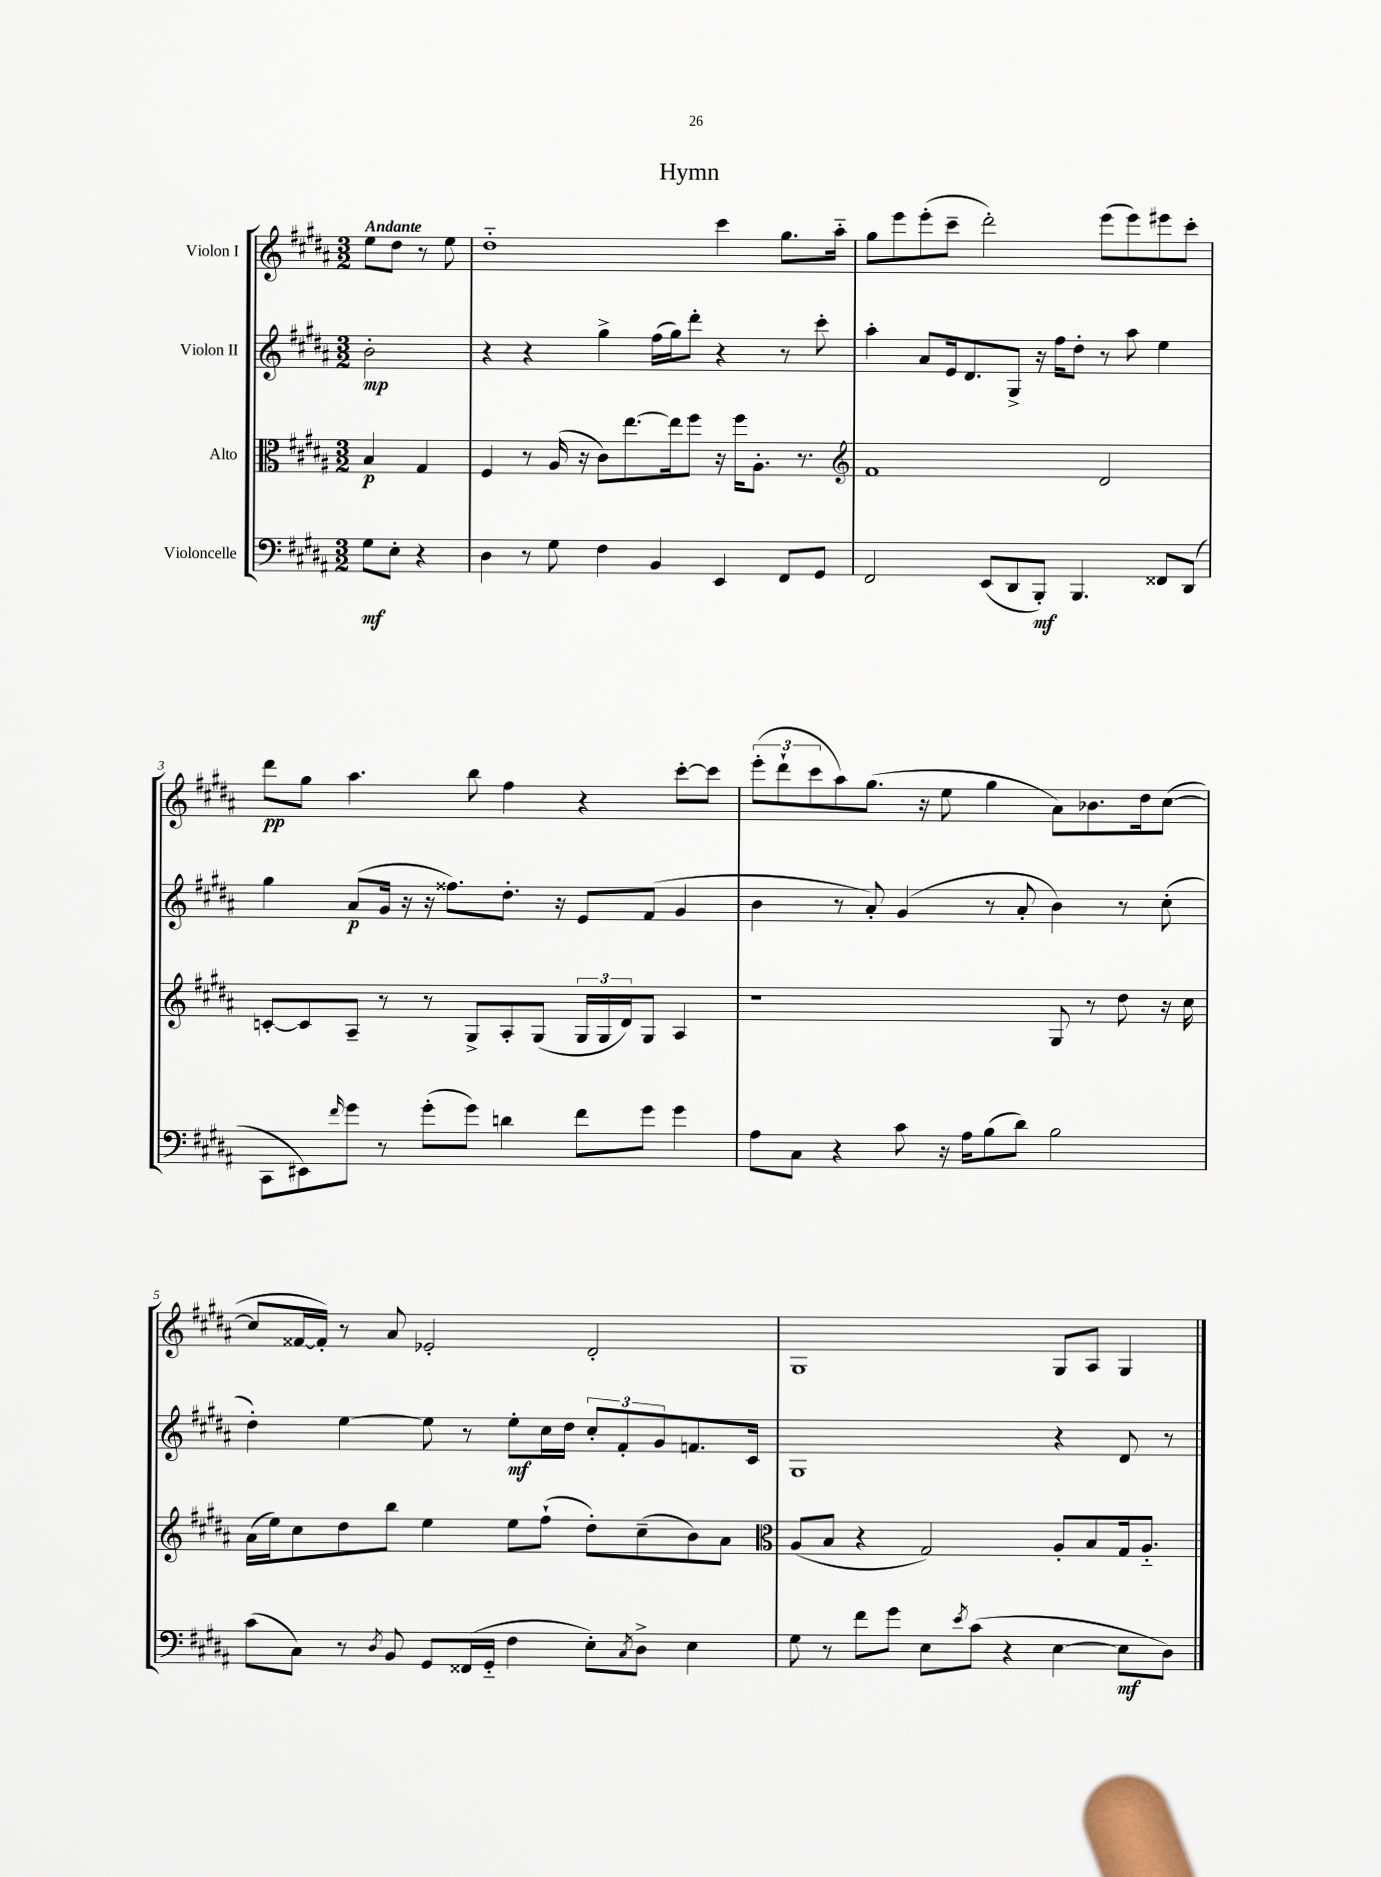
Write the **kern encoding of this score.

**kern	**kern	**kern	**kern
*staff4	*staff3	*staff2	*staff1
*clefF4	*clefC3	*clefG2	*clefG2
*k[f#c#g#d#a#]	*k[f#c#g#d#a#]	*k[f#c#g#d#a#]	*k[f#c#g#d#a#]
*M3/2	*M3/2	*M3/2	*M3/2
8G#	4B	2b'	8ee
8E'	.	.	8dd#
4r	4G#	.	8r
.	.	.	8ee
=	=	=	=
4D#	4F#	4r	1dd#'~
8r	8r	4r	.
8G#	(16A#	.	.
.	16r	.	.
4F#	8c#)	4gg#^	.
.	[8.ee	.	.
4BB	.	(16ff#	.
.	16ee]	16gg#)	.
.	8ff#	8ddd#'	.
4EE	16r	4r	4ccc#
.	16ff#	.	.
.	8.A#'	.	.
8FF#	.	8r	8.gg#
.	8.r	.	.
8GG#	.	8ccc#'	.
.	.	.	16aa#'~
=	=	=	=
*	*clefG2	*	*
2FF#	1f#	4aa#'	8gg#
.	.	.	8eee
.	.	8a#	(8eee'
.	.	16e	8ccc#~
.	.	8.d#	.
(8EE	.	.	2ddd#')
8DD#	.	8G#^	.
8BBB')	.	16r	.
.	.	16ff#	.
4.BBB	.	8dd#'	.
.	2d#	8r	(8eee
.	.	8aa#	8eee)
8FF##	.	4ee	8eee#
(8DD#	.	.	8ccc#'
=	=	=	=
8CC#	[8c'	4gg#	8ddd#
8EE#)	8c]	.	8gg#
16qqf#	.	.	.
8g#	8A#~	(8a#	4.aa#
8r	8r	16g#	.
.	.	16r	.
(8g#'	8r	16r	.
.	.	8.ff##)	.
8g#)	8G#^	.	8bb
4d	8A#'	8.dd#'	4ff#
.	(8G#	.	.
.	.	16r	.
8f#	24G#	8e	4r
.	24G#	.	.
.	24d#)	.	.
8g#	8G#	(8f#	.
4g#	4A#	4g#	[8ccc#'
.	.	.	8ccc#]
=	=	=	=
8A#	1r	4b	(12eee'
.	.	.	12ddd#`
8C#	.	.	.
.	.	.	12ccc#
4r	.	8r	8aa#)
.	.	8a#')	(8.gg#
8c#	.	(4g#	.
.	.	.	16r
16r	.	.	8ee
16A#	.	.	.
(8B	.	8r	4gg#
8d#)	.	8a#'	.
2B	8G#	4b)	8a#)
.	8r	.	8.b-
.	8dd#	8r	.
.	.	.	16dd#
.	16r	(8cc#'	([8cc#
.	16cc#	.	.
=	=	=	=
(8c#	(16a#	4dd#')	8cc#]
.	16ee)	.	.
8C#)	8cc#	.	[16f##
.	.	.	16f##'])
8r	8dd#	[4ee	8r
8qD#	.	.	.
8BB	8bb	.	8a#
8GG#	4ee	8ee]	2e-'
(16FF##	.	8r	.
16GG#'~	.	.	.
4F#	8ee	8ee'	.
.	(8ff#`	16cc#	.
.	.	16dd#	.
8E')	8dd#')	12cc#'	2d#'
.	.	12f#'	.
8qC#	.	.	.
8D#^	(8cc#~	.	.
.	.	12g#	.
4E	8b)	8.f	.
.	8a#	.	.
.	.	16c#	.
=	=	=	=
*	*clefC3	*	*
8G#	(8A#	1G#	1G#
8r	8B	.	.
8f#	4r	.	.
8g#	.	.	.
8E	2G#)	.	.
8qe	.	.	.
(8c#	.	.	.
4r	.	.	.
[4E	8A#'	4r	8G#
.	8B	.	8A#
8E]	16G#	8d#	4G#
.	8.A#'~	.	.
8D#)	.	8r	.
==	==	==	==
*-	*-	*-	*-
